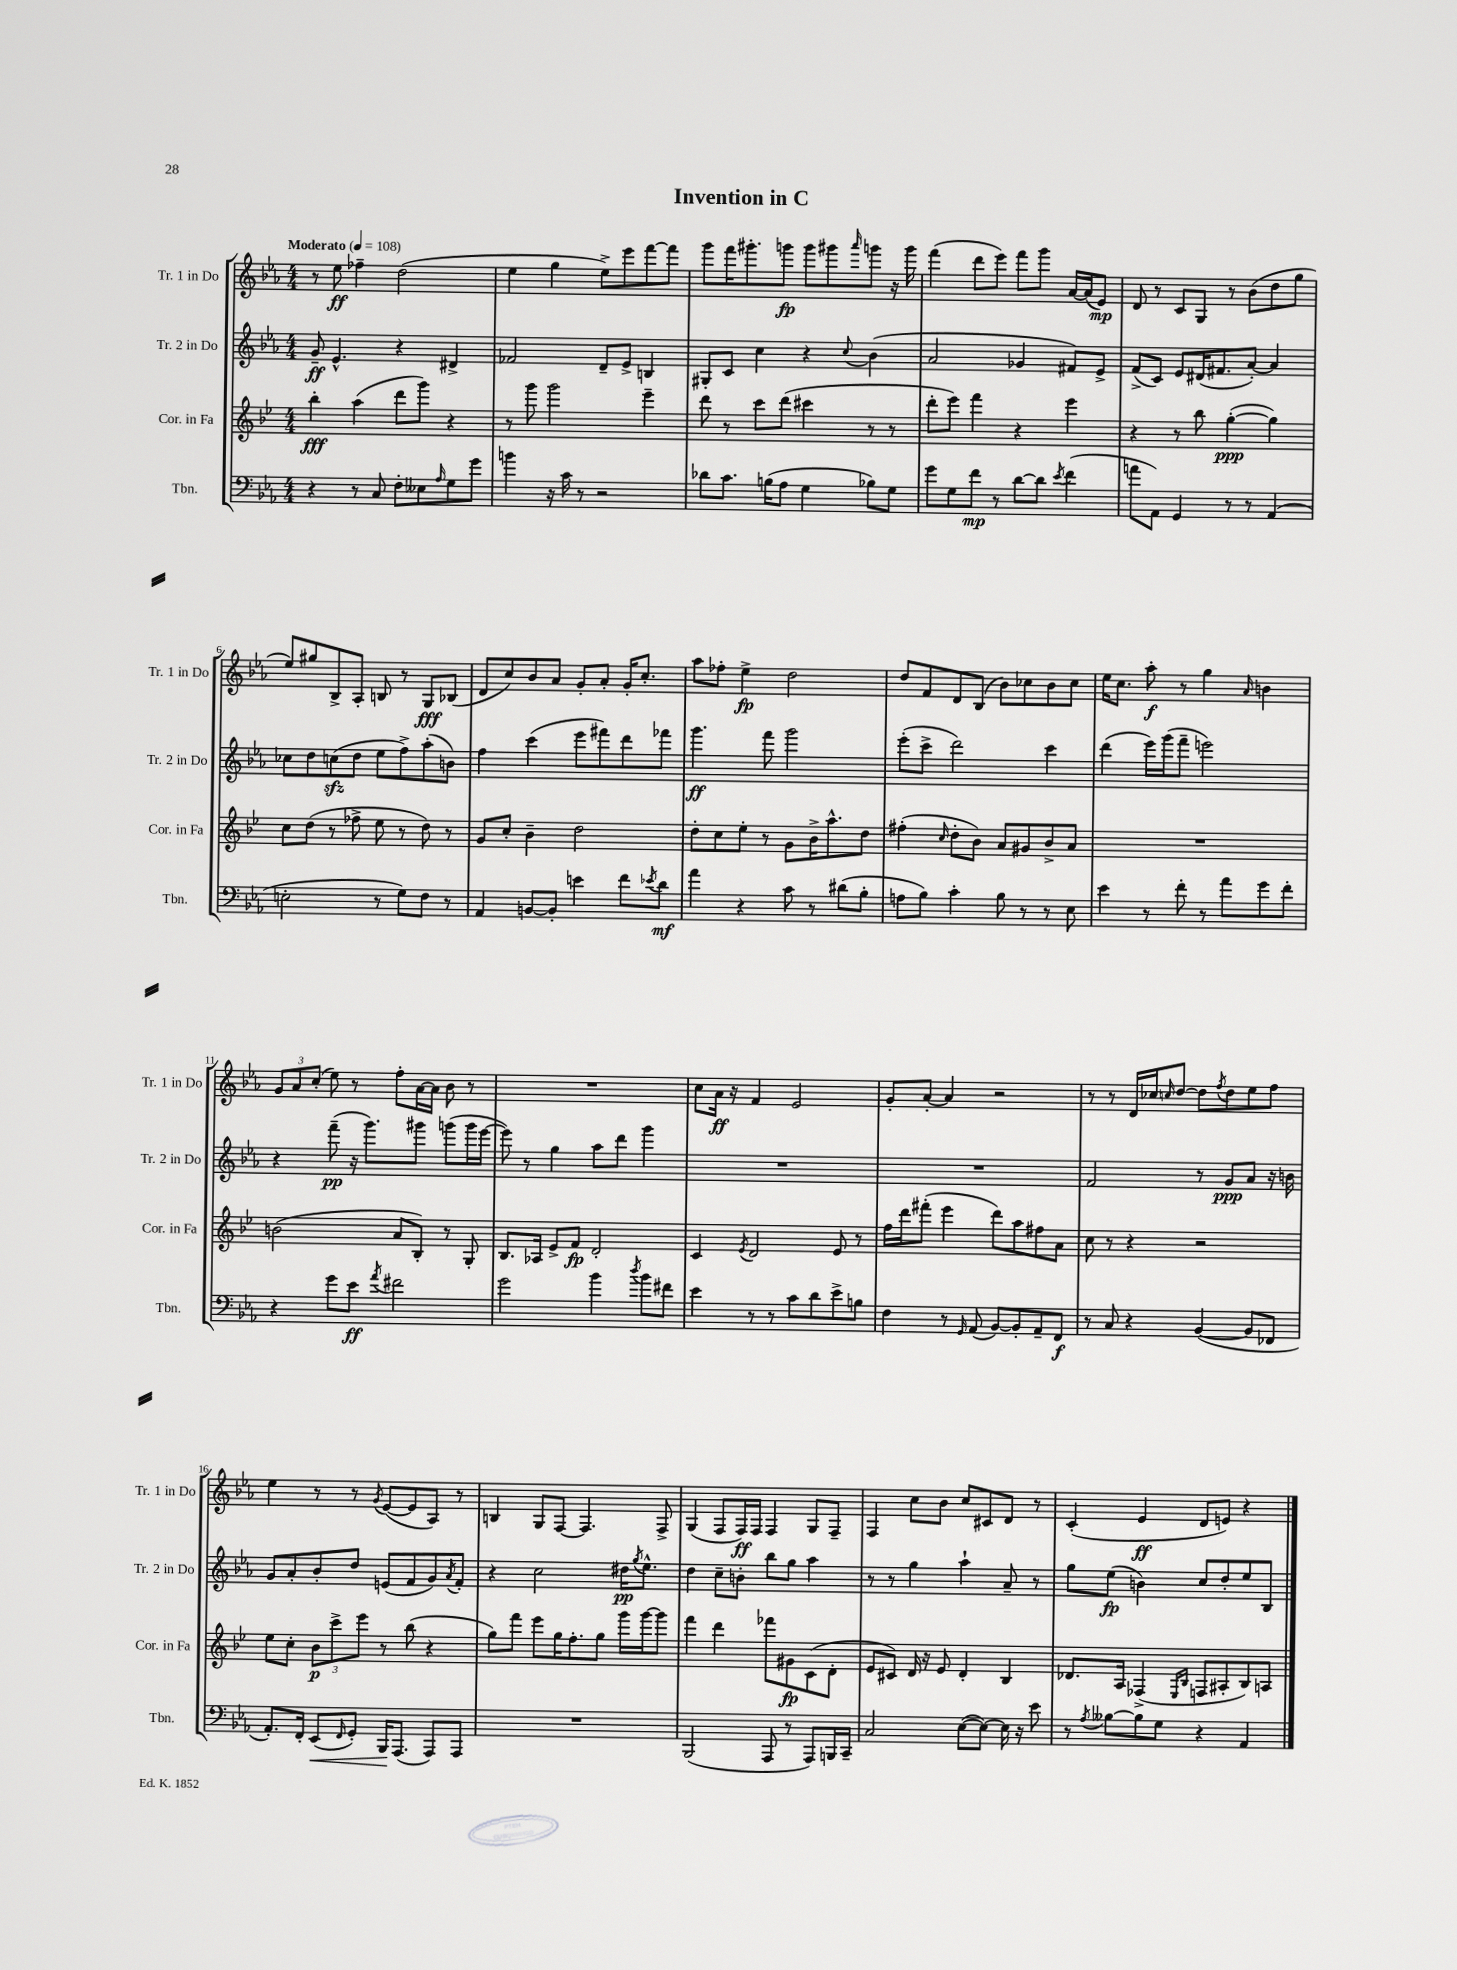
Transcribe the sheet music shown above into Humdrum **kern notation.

**kern	**dynam	**kern	**dynam	**kern	**dynam	**kern	**dynam
*part4	*part4	*part3	*part3	*part2	*part2	*part1	*part1
*staff4	*staff4	*staff3	*staff3	*staff2	*staff2	*staff1	*staff1
*I"Tbn.	*	*I"Cor. in Fa	*	*I"Tr. 2 in Do	*	*I"Tr. 1 in Do	*
*I'Tbn.	*	*I'Cor. in Fa	*	*I'Tr. 2 in Do	*	*I'Tr. 1 in Do	*
*clefF4	*	*clefG2	*	*clefG2	*	*clefG2	*
*k[b-e-a-]	*	*k[b-e-]	*	*k[b-e-a-]	*	*k[b-e-a-]	*
*M4/4	*	*M4/4	*	*M4/4	*	*M4/4	*
*MM108	*	*MM108	*	*MM108	*	*MM108	*
=1	=1	=1	=1	=1	=1	=1	=1
!	!	!	!	!	!	!LO:TX:a:B:t=Moderato	!
4r	.	4bb-'\	fff	8g~/	ff	8r	.
.	.	.	.	4.e-^^/	.	8ee-\	ff
8r	.	(4aa\	.	.	.	4ff-X~\	.
8C/	.	.	.	.	.	.	.
8F'\L	.	8ddd\L	.	4r	.	(2dd\	.
8E--X\	.	8ggg\J)	.	.	.	.	.
16qqA-/	.	.	.	.	.	.	.
8G\	.	4r	.	4d#X^/	.	.	.
8g\J	.	.	.	.	.	.	.
=2	=2	=2	=2	=2	=2	=2	=2
4bn\	.	8r	.	2f-X/	.	4ee-\	.
.	.	8ggg\	.	.	.	.	.
16r	.	2ggg\	.	.	.	4gg\	.
16c\	.	.	.	.	.	.	.
8r	.	.	.	.	.	.	.
2r	.	.	.	8d~/L	.	8ee-^\L)	.
.	.	.	.	8e-^/J	.	8eee-\	.
.	.	4eee-~\	.	4Bn/	.	[8fff\	.
.	.	.	.	.	.	8fff\J]	.
=3	=3	=3	=3	=3	=3	=3	=3
8d-X\L	.	8ddd\	.	8G#X'/L	.	8ggg\L	.
8.c\J	.	8r	.	8c/J	.	16fff\K	.
.	.	.	.	.	.	8.ggg#X'\	.
.	.	8ccc\L	.	4cc\	.	.	.
(16Bn\KL	.	.	.	.	.	.	.
8A-\J	.	(8ddd\J	.	.	.	8gggn\J	fp
4G\	.	4ccc#X\	.	4r	.	8ggg\L	.
.	.	.	.	.	.	8ggg#X\	.
.	.	.	.	8qqcc/	.	16qqaaa-/	.
8B-X\L)	.	8r	.	(4b-\	.	8gggn\J	.
8G\J	.	8r	.	.	.	16r	.
.	.	.	.	.	.	16ggg\	.
=4	=4	=4	=4	=4	=4	=4	=4
8g\L	.	8ddd'\L	.	2a-/	.	(4fff\	.
8G\	.	8eee-\J)	.	.	.	.	.
8f\J	mp	4fff\	.	.	.	8ddd\L	.
8r	.	.	.	.	.	8eee-\J)	.
[8d\L	.	4r	.	4g-X/	.	8fff\L	.
8d\J]	.	.	.	.	.	8ggg\J	.
8qe-/	.	.	.	.	.	.	.
(4f\	.	4eee-\	.	8f#X/L)	.	[16a-/LL	.
.	.	.	.	.	.	(16a-/J]	.
.	.	.	.	8e-^/J	.	8e-/J)	mp
=5	=5	=5	=5	=5	=5	=5	=5
8an\L	.	4r	.	(8f^/L	.	8d/	.
8AA-\J)	.	.	.	8c/J)	.	8r	.
4GG/	.	8r	.	8e-/L	.	8c/L	.
.	.	8bb-\	.	(16d#X/K	.	8G/J	.
.	.	.	.	8.f#X/	.	.	.
8r	.	([4gg'\	ppp	.	.	8r	.
8r	.	.	.	[8a-'/J)	.	(8b-\L	.
(4AA-/	.	4gg\])	.	4a-/]	.	8dd\	.
.	.	.	.	.	.	8gg\J	.
!!LO:LB:g=z
=6	=6	=6	=6	=6	=6	=6	=6
2En'\	.	8cc\L	.	8cc-X\L	.	8ee-/L)	.
.	.	(8dd\J	.	8dd\	.	8gg#X/	.
.	.	8r	.	(8ccnzz\	.	8B-^/	.
.	.	8ff-X^\	.	8dd\J	.	8A-'/J	.
8r	.	8ee-\	.	8ee-\L	.	8Bn/	.
8G\L)	.	8r	.	8ff^\)	.	8r	.
8F\J	.	8dd\)	.	(8aa-'\	.	8G/L	fff
8r	.	8r	.	8bn\J)	.	(8B-X/J	.
=7	=7	=7	=7	=7	=7	=7	=7
4AA-/	.	8g/L	.	4ff\	.	8d/L	.
.	.	8cc'/J	.	.	.	8cc/)	.
[8BBn/L	.	4b-~\	.	(4ccc\	.	8b-/	.
8BB'/J]	.	.	.	.	.	8a-/J	.
4en\	.	2dd\	.	8eee-\L	.	8g'/L	.
.	.	.	.	8fff#X\)	.	8a-'/J	.
8f\L	.	.	.	8ddd\	.	16g'/KL	.
.	.	.	.	.	.	8.cc'/J	.
8qe-X/	.	.	.	.	.	.	.
8d\J	mf	.	.	8fff-X\J	.	.	.
=8	=8	=8	=8	=8	=8	=8	=8
4a-\	.	8dd'\L	.	4.ggg\	ff	8aa-\L	.
.	.	8cc\	.	.	.	8ff-X'\J	.
4r	.	8ee-'\J	.	.	.	4ee-^\	fp
.	.	8r	.	8fff\	.	.	.
8c\	.	8g\L	.	2ggg\	.	2dd\	.
8r	.	16b-^\K	.	.	.	.	.
.	.	8.aa^^\	.	.	.	.	.
(8d#X\L	.	.	.	.	.	.	.
8B-'\J	.	8dd\J	.	.	.	.	.
=9	=9	=9	=9	=9	=9	=9	=9
8An\L	.	(4ff#X'\	.	(8eee-'\L	.	8dd/L	.
8B-\J)	.	.	.	8ccc^\J	.	8f/	.
.	.	16qqcc/	.	.	.	.	.
4c'\	.	8dd'\L	.	2ddd\)	.	8d/	.
.	.	8b-\J)	.	.	.	(8B-/J	.
8B-\	.	8a/L	.	.	.	8b-\L)	.
8r	.	8g#X/	.	.	.	8cc-X\	.
8r	.	8b-^/	.	4ccc\	.	8b-\	.
8E-\	.	8a/J	.	.	.	8cc-\J	.
=10	=10	=10	=10	=10	=10	=10	=10
4e-\	.	1r	.	(4ddd\	.	16ee-\KL	.
.	.	.	.	.	.	8.cc\J	.
8r	.	.	.	16eee-\LL)	.	8aa-'\	f
.	.	.	.	(16ggg\J	.	.	.
8f'\	.	.	.	8fff~\J	.	8r	.
8r	.	.	.	2eeen\)	.	4gg\	.
8a-\L	.	.	.	.	.	.	.
.	.	.	.	.	.	16qqa-/	.
8g\	.	.	.	.	.	4bn\	.
8f'\J	.	.	.	.	.	.	.
!!LO:LB:g=z
=11	=11	=11	=11	=11	=11	=11	=11
4r	.	(2bn\	.	4r	.	12g/L	.
.	.	.	.	.	.	12a-/	.
.	.	.	.	.	.	(12cc'/J	.
8g\L	.	.	.	(8fff~\	pp	8ee-\)	.
8e-\J	ff	.	.	16r	.	8r	.
.	.	.	.	8.ggg\L)	.	.	.
8qa-/	.	.	.	.	.	.	.
2f#X\	.	8a/L	.	.	.	8ff'\L	.
.	.	8B-'/J)	.	8ggg#X\J	.	[16a-\L	.
.	.	.	.	.	.	16a-\JJ]	.
.	.	8r	.	(8gggn\L	.	8b-\	.
.	.	8G'/	.	16ggg\L	.	8r	.
.	.	.	.	[16eee-\JJ	.	.	.
=12	=12	=12	=12	=12	=12	=12	=12
2g\	.	8.B-/L	.	8eee-\])	.	1r	.
.	.	.	.	8r	.	.	.
.	.	16A-X/Jk	.	.	.	.	.
.	.	8e-^/L	.	4gg\	.	.	.
.	.	8f/J	fp	.	.	.	.
4b-\	.	2d'/	.	8aa-\L	.	.	.
.	.	.	.	8ddd\J	.	.	.
8qdd/	.	.	.	.	.	.	.
8b-\L	.	.	.	4ggg\	.	.	.
8f#X\J	.	.	.	.	.	.	.
=13	=13	=13	=13	=13	=13	=13	=13
4e-\	.	4c/	.	1r	.	8cc\L	.
.	.	.	.	.	.	16a-\Jk	ff
.	.	.	.	.	.	16r	.
.	.	8qe-/	.	.	.	.	.
8r	.	2d/	.	.	.	4f/	.
8r	.	.	.	.	.	.	.
8c\L	.	.	.	.	.	2e-/	.
8d\	.	.	.	.	.	.	.
8e-^\	.	8e-/	.	.	.	.	.
8Bn\J	.	8r	.	.	.	.	.
=14	=14	=14	=14	=14	=14	=14	=14
4F\	.	16ff\LL	.	1r	.	8g'/L	.
.	.	16ddd\J	.	.	.	.	.
.	.	(8fff#X'\J	.	.	.	[8a-'/J	.
8r	.	4eee-\	.	.	.	4a-/]	.
16qqGG/	.	.	.	.	.	.	.
(8AA-/	.	.	.	.	.	.	.
[8BB-/L)	.	8ddd\L)	.	.	.	2r	.
8BB-'/]	.	8aa\	.	.	.	.	.
8AA-~/	.	8ff#X\	.	.	.	.	.
8FF/J	f	8a\J	.	.	.	.	.
=15	=15	=15	=15	=15	=15	=15	=15
8r	.	8cc\	.	2f/	.	8r	.
8C/	.	8r	.	.	.	8r	.
4r	.	4r	.	.	.	16d/LL	.
.	.	.	.	.	.	16cc-X/J	.
.	.	.	.	.	.	16qqccn/	.
.	.	.	.	.	.	[8dd/J	.
([4BB-/	.	2r	.	8r	.	8dd\L]	.
.	.	.	.	.	.	8qff/	.
.	.	.	.	8g/L	ppp	8dd\	.
8BB-/L]	.	.	.	8a-/J	.	8ee-\	.
8FF-X/J	.	.	.	16r	.	8ff\J	.
.	.	.	.	16bn\	.	.	.
!!LO:LB:g=z
=16	=16	=16	=16	=16	=16	=16	=16
8.AA-'/L)	.	8ee-\L	.	8g/L	.	4ee-\	.
.	.	8cc'\J	.	8a-'/	.	.	.
16FF'/Jk	.	.	.	.	.	.	.
!	!LO:HP:b	!	!	!	!	!	!
(8EE-/L	<	12b-\L	p	8b-'/	.	8r	.
.	.	12ccc^\	.	.	.	.	.
16qqFF/	.	.	.	.	.	.	.
8GG'/J)	.	.	.	8dd/J	.	8r	.
.	.	12eee-\J	.	.	.	.	.
.	.	.	.	.	.	8qg/	.
16BBB-/KL	.	8r	.	(8en/L	.	([8e-/L	.
(8.AAA-/J	[	.	.	.	.	.	.
.	.	(8bb-\	.	8f/	.	8e-/]	.
8AAA-/L)	.	4r	.	8g/)	.	8A-/J)	.
.	.	.	.	8qa-/	.	.	.
8AAA-/J	.	.	.	8f'/J	.	8r	.
=17	=17	=17	=17	=17	=17	=17	=17
1r	.	8gg\L)	.	4r	.	4Bn/	.
.	.	8fff\J	.	.	.	.	.
.	.	8eee-\L	.	2cc\	.	8G/L	.
.	.	16gg\K	.	.	.	[8F/J	.
.	.	8.ff'\	.	.	.	.	.
.	.	.	.	.	.	4.F/]	.
.	.	8gg\J	.	.	.	.	.
.	.	16ggg\LL	.	16dd#X\KL	pp	.	.
.	.	.	.	8qgg/	.	.	.
.	.	[16ggg\J	.	8.ee-^^\J	.	.	.
.	.	8ggg\J]	.	.	.	8F^/	.
=18	=18	=18	=18	=18	=18	=18	=18
(2BBB-/	.	4fff\	.	4dd\	.	(4G/	.
.	.	4ddd\	.	8cc~\L	.	8F/L	.
.	.	.	.	8bn'\J	.	16F/L)	ff
.	.	.	.	.	.	16F/JJ	.
8AAA-/	.	8fff-X\L	.	8bb-\L	.	4F/	.
8r	.	8g#X\	fp	8gg\J	.	.	.
8AAA-/L)	.	(8c\	.	4aa-\	.	8G/L	.
16BBBn/L	.	8d'\J	.	.	.	8F~/J	.
16CC~/JJ	.	.	.	.	.	.	.
=19	=19	=19	=19	=19	=19	=19	=19
2C/	.	8e-/L	.	8r	.	4F/	.
.	.	8c#X/J)	.	8r	.	.	.
.	.	16d/	.	4gg\	.	8cc\L	.
.	.	16r	.	.	.	.	.
.	.	8e-/	.	.	.	8b-\J	.
([8E-\L	.	4d'/	.	4aa-`\	.	8cc/L	.
8E-\J_)	.	.	.	.	.	8c#X/	.
16E-\]	.	4B-/	.	8a-~/	.	8d/J	.
16r	.	.	.	.	.	.	.
8e-\	.	.	.	8r	.	8r	.
=20	=20	=20	=20	=20	=20	=20	=20
8r	.	8.d-X/L	.	8gg\L	.	(4c'/	.
8qA-/	.	.	.	.	.	.	.
[8B--X\L	.	.	.	(8ee-\J	fp	.	.
.	.	16A/Jk	.	.	.	.	.
8B--\]	.	(4F-X^/	.	4bn\)	.	4e-/	ff
8G\J	.	.	.	.	.	.	.
.	.	16qqE-/LL	.	.	.	.	.
.	.	16qqB-/JJ	.	.	.	.	.
4r	.	8Fn/L	.	8cc/L	.	8d/L	.
.	.	8A#X'/	.	8dd'/	.	8en/J)	.
4AA-/	.	8B-/)	.	8ee-/	.	4r	.
.	.	8An/J	.	8B-/J	.	.	.
==	==	==	==	==	==	==	==
*-	*-	*-	*-	*-	*-	*-	*-
